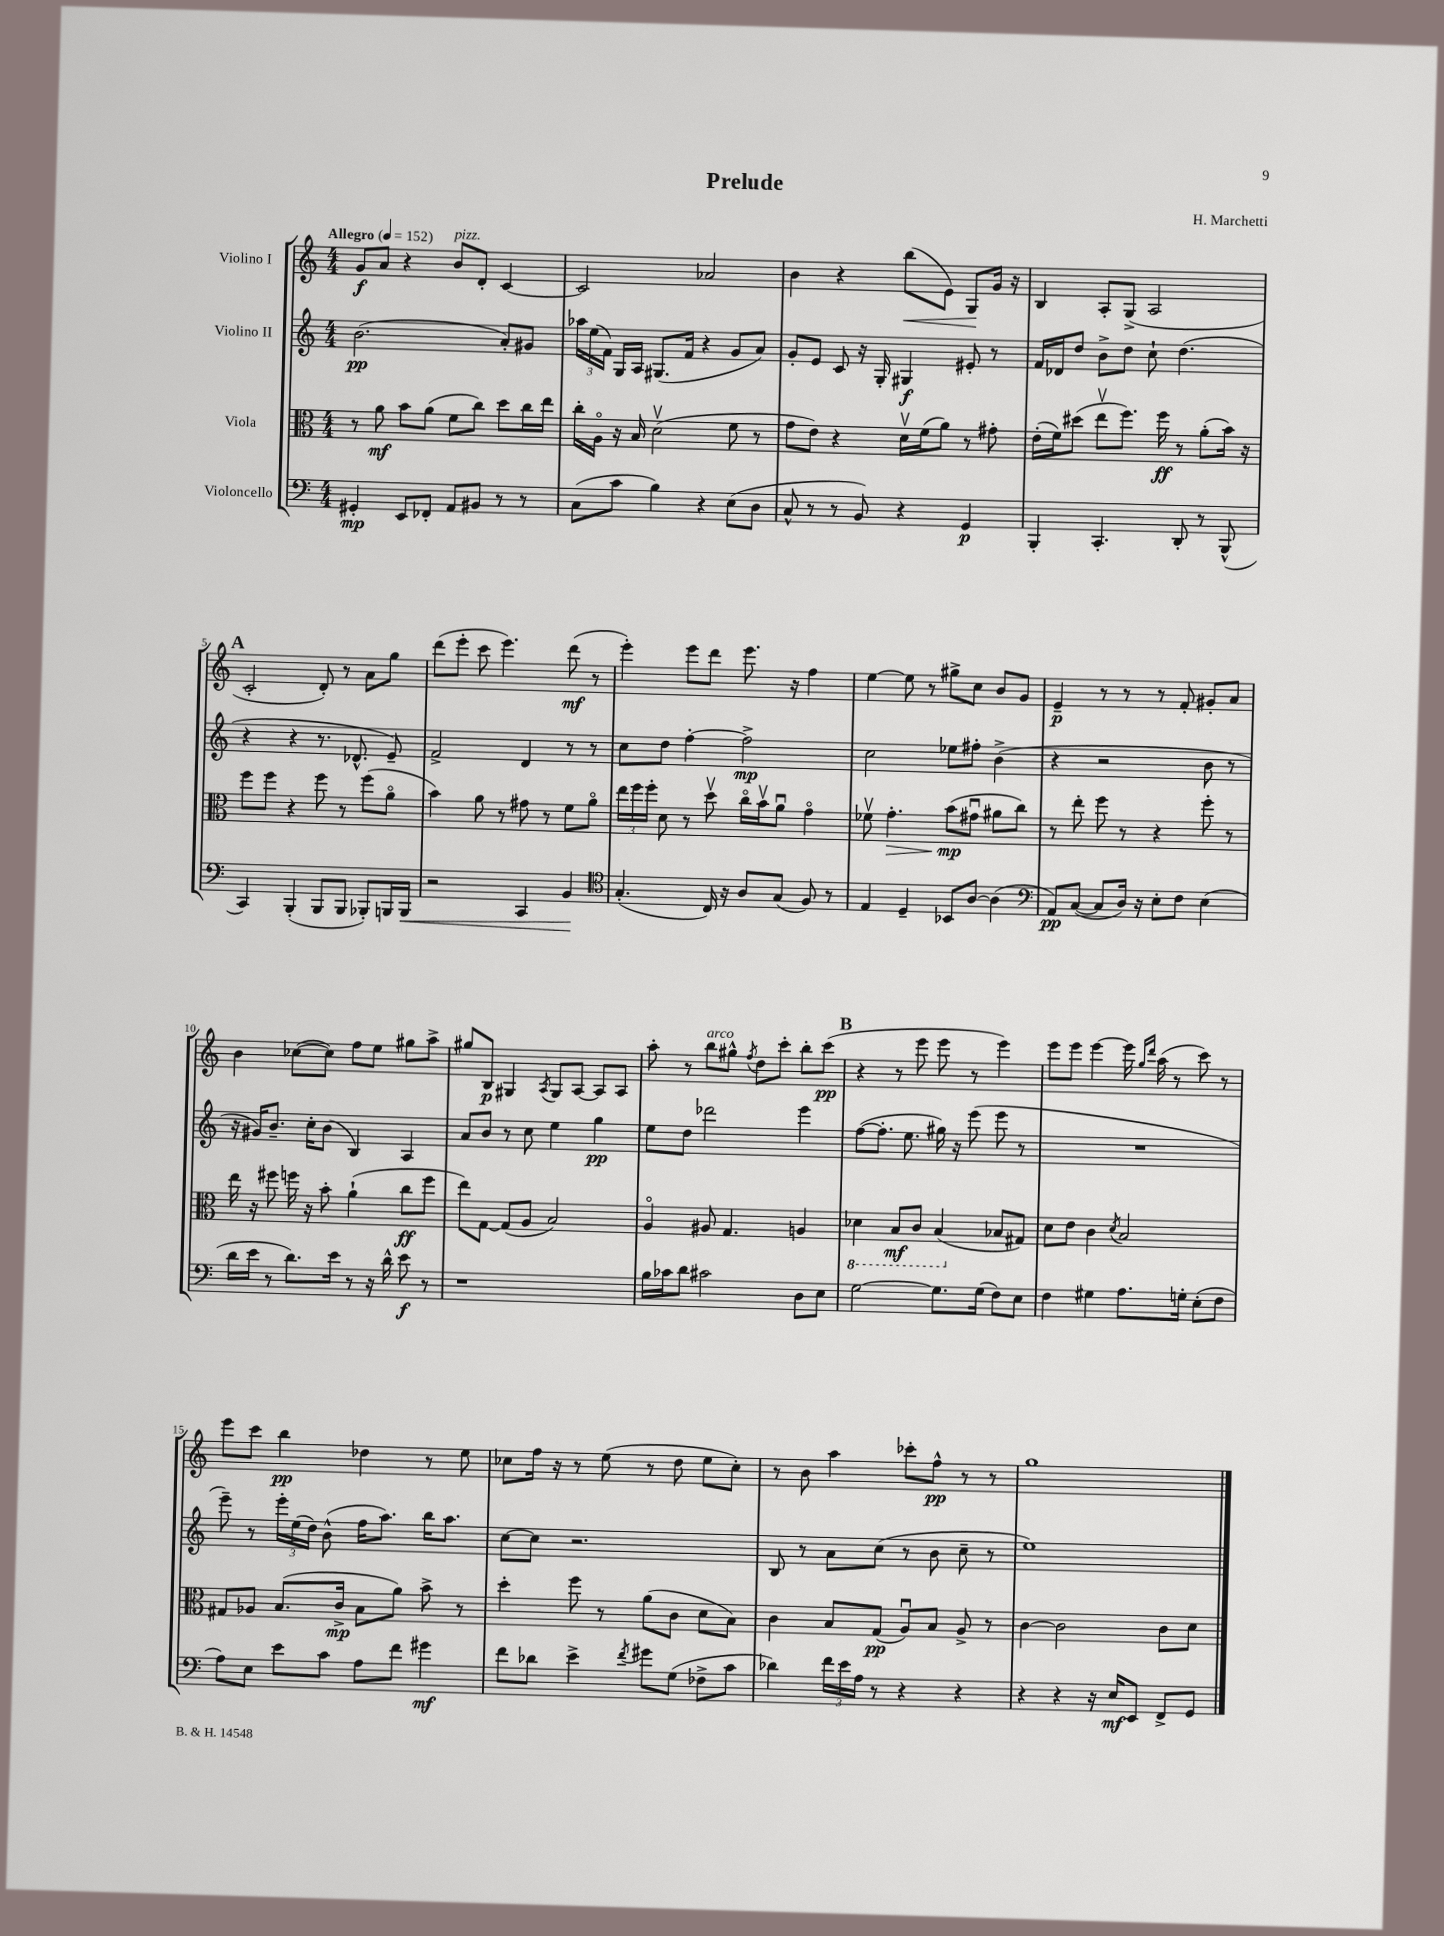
\header { title = "Prelude" composer = "H. Marchetti" }
<<
\new StaffGroup <<
\new Staff = "s0" \with { instrumentName = "Violino I" } {
    \clef treble \key c \major \numericTimeSignature \time 4/4 \tempo "Allegro" 4 = 152
    \autoBeamOff g'8[\f a'8] r4 b'8[^\markup { \italic "pizz." } d'8]-. c'4~ |
    c'2 aes'2 |
    b'4 r4 b''8[\<( e'8]) g8[\! g'16] r16 |
    b4 a8[-. g8]->( a2 |
    \mark \markup { \bold "A" } c'2-. d'8-.) r8 a'8[ g''8] |
    d'''8[( e'''8]-. c'''8 e'''4.) d'''8\mf( r8 |
    e'''4-.) e'''8[ d'''8] e'''8. r16 f''4 |
    e''4~ e''8 r8 gis''8[-> c''8] b'8[ g'8] |
    e'4--\p r8 r8 r8 f'8-. gis'8[-. a'8] |
    b'4 ces''8[~( ces''8]) f''8[ e''8] gis''8[ a''8]-> |
    gis''8[ b8]\p gis4 \acciaccatura { a8 } gis8[ a8]~ a8[ a8] |
    a''8-. r8 b''8[^\markup { \italic "arco" } gis''8]-^ \acciaccatura { f''8 } d''8[ c'''8]-. b''8[-. c'''8]\pp( |
    \mark \markup { \bold "B" } r4 r8 e'''8 e'''8 r8 e'''4) |
    e'''8[ e'''8] e'''4~ e'''16 \grace { g''16[ d'''16] } a''16( r8 c'''8) r8 |
    e'''8[ c'''8] b''4\pp des''4 r8 e''8 |
    ces''8[ f''16] r16 r8 e''8( r8 d''8 e''8[ ces''8]-.) |
    r8 b'8 a''4 ces'''8[-. f''8]-^\pp r8 r8 |
    g''1 \bar "|." |
}
\new Staff = "s1" \with { instrumentName = "Violino II" } {
    \clef treble \key c \major \numericTimeSignature \time 4/4
    \autoBeamOff b'2.\pp( a'8[-.) gis'8] |
    \tuplet 3/2 { aes''16[ e''16( f'16]) } g16[ a16] gis8.[( f'16] r4 g'8[ a'8]) |
    g'8[-. e'8] c'8 r16 g16-. gis4\f eis'8-. r8 |
    f'16[ des'16 d''8] b'8[-> d''8] c''8-! d''4.( |
    \mark \markup { \bold "A" } r4 r4 r8. des'8.-^ e'8--) |
    f'2-> d'4 r8 r8 |
    c''8[ d''8] f''4~-. f''2->\mp |
    c''2 ees''8[ fis''8]-. b'4->( |
    r4 r2 b'8 r8 |
    r16 gis'16[) b'8.]-- c''16[-. b'8]( b4) a4 |
    a'8[ b'8] r8 c''8 e''4 g''4\pp |
    e''8[ d''8] des'''2 e'''4 |
    \mark \markup { \bold "B" } f''8[~( f''8.]-. e''8. gis''16) r16 e'''8( e'''8 r8 |
    R1 |
    e'''8--) r8 \tuplet 3/2 { e'''16[-. e''16( d''16]) } b'8-^( f''16[ a''8.]) b''16[ a''8.] |
    c''8[~ c''8] r2. |
    b8 r8 a'8[ c''8]( r8 b'8 c''8-- r8 |
    e''1) \bar "|." |
}
\new Staff = "s2" \with { instrumentName = "Viola" } {
    \clef alto \key c \major \numericTimeSignature \time 4/4
    \autoBeamOff r8 a'8\mf b'8[ a'8]( f'8[ c''8]) d''8[ c''16 e''16] |
    c''16[-. a16]\flageolet r16 b16 d'2\upbow( f'8 r8 |
    g'8[ e'8]) r4 d'16[\upbow f'16( a'8]) r8 gis'8-. |
    e'16[-.( f'16) dis''8]( e''8[\upbow f''8.]) f''16\ff r8 a'8[-.( b'16]) r16 |
    \mark \markup { \bold "A" } f''8[ f''8] r4 f''8 r8 f''8[( a'8]\flageolet |
    b'4) a'8 r8 gis'8 r8 f'8[ a'8]\flageolet |
    \tuplet 3/2 { e''16[ f''16 f''16]-. } d'8 r8 d''8\upbow c''16[\flageolet b'16\upbow a'8]\downbow g'4\flageolet |
    fes'8\upbow g'4.-.\> b'8[\mp\!( gis'8]\downbow ais'8[ c''8]) |
    r8 e''8-. f''8 r8 r4 f''8-. r8 |
    e''16 r16 fis''8 f''16 r16 b'8-. a'4-!( c''8[\ff f''8] |
    e''8[) g8]~ g8[( a8] b2) |
    a4\flageolet ais8 g4. a4 |
    \mark \markup { \bold "B" } \ottava #-1 des4 b,8[\mf c8] b,4( \ottava #0 bes8[ gis8]) |
    d'8[ e'8] c'4 \acciaccatura { d'8 } b2 |
    gis8[ aes8] b8.[( c'16]->\mp b8[ a'8]) b'8-> r8 |
    d''4-. f''8 r8 a'8[( c'8] d'8[ b8]) |
    c'4 b8[ g8]\pp( a8[\downbow) b8] a8-> r8 |
    c'4~ c'2 c'8[ d'8] \bar "|." |
}
\new Staff = "s3" \with { instrumentName = "Violoncello" } {
    \clef bass \key c \major \numericTimeSignature \time 4/4
    \autoBeamOff gis,4-.\mp e,8[ fes,8]-. a,8[ bis,8] r8 r8 |
    c8[( c'8] b4) r4 e8[( d8] |
    c8-^ r8 r8 b,8) r4 g,4\p |
    b,,4-. c,4.-. d,8-. r8 b,,8-^( |
    \mark \markup { \bold "A" } c,4) b,,4-.( b,,8[ b,,8] bes,,8[-.) b,,16 b,,16]\< |
    r2 c,4 b,4\! |
    \clef tenor g4.-.( c16) r16 a8[ g8]( f8) r8 |
    e4 d4-- bes,8[ a8]~ a4( |
    \clef bass a,8[\pp) c8]~( c8[ d16]) r16 e8[-. f8] e4( |
    d'16[ e'16] r8 d'8.[) e'16] r8 r16 d'16-^ e'8\f r8 |
    r1 |
    b16[ ces'16 d'8] cis'2 d8[ e8] |
    \mark \markup { \bold "B" } g2~ g8.[ g16]( f8[) e8] |
    f4 gis4 a8.[ g16]-. e8[-.( f8] |
    a8[) e8] e'8[ c'8] a8[ f'8] gis'4\mf |
    f'8[ des'8] e'4-> \acciaccatura { f'8 } gis'8[ g8]( fes8[-> c'8] |
    des'4) \tuplet 3/2 { f'16[ e'16 a16] } r8 r4 r4 |
    r4 r4 r16 e16[\mf e,8] f,8[-> g,8] \bar "|." |
}
>>
>>
